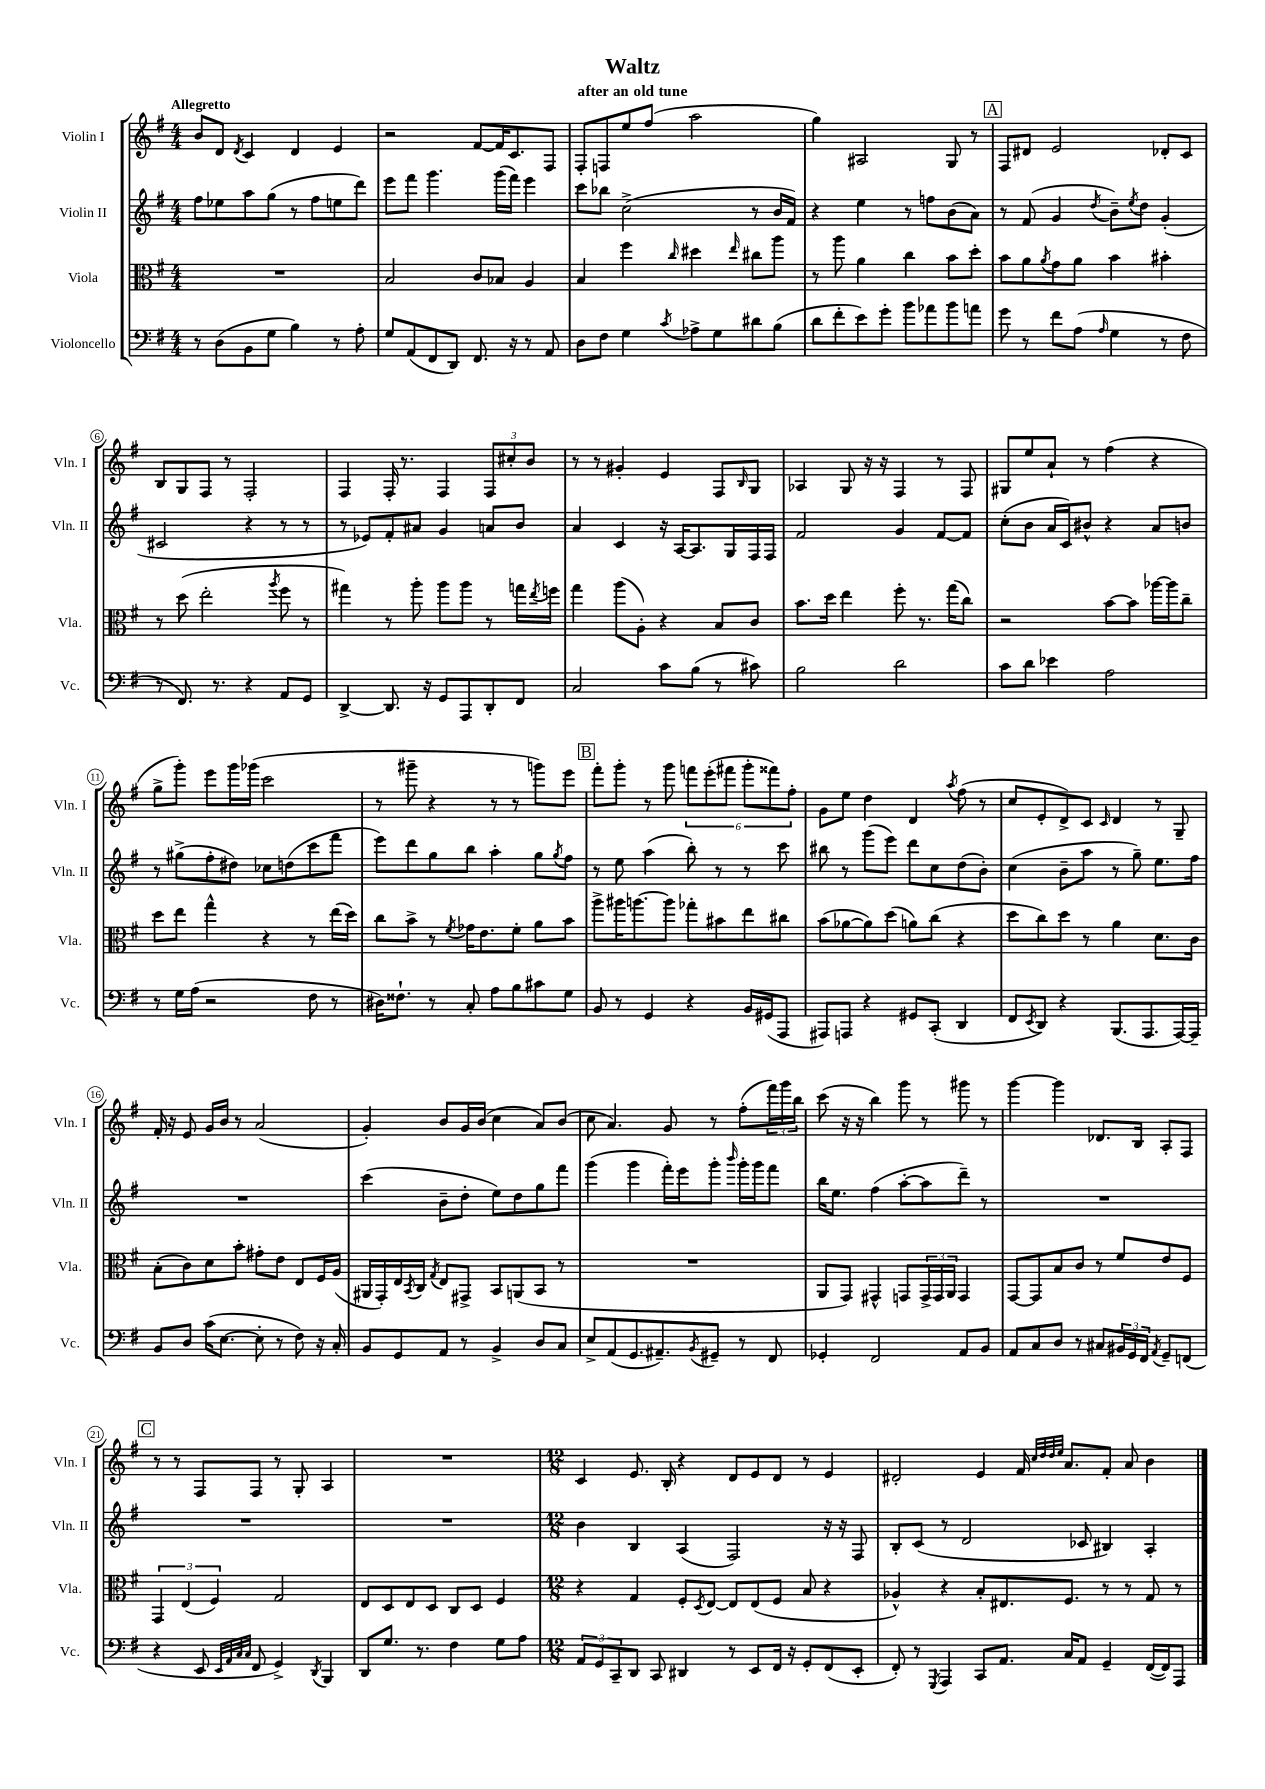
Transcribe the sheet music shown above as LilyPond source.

\header { title = "Waltz" subtitle = "after an old tune" }
<<
\new StaffGroup <<
\new Staff = "s0" \with { instrumentName = "Violin I" shortInstrumentName = "Vln. I" } {
    \clef treble \key g \major \numericTimeSignature \time 4/4 \tempo "Allegretto"
    b'8 d'8 \acciaccatura { d'8 } c'4 d'4 e'4 |
    r2 fis'8~ fis'16 c'8. fis8 |
    fis8-. f8 e''8 fis''8( a''2 |
    g''4) ais2 g8 r8 |
    \mark \markup { \box "A" } fis8 dis'8 e'2 des'8-. c'8 |
    b8 g8 fis8 r8 fis2-. |
    fis4 fis16-. r8. fis4 \tuplet 3/2 { fis8 cis''8-. b'8 } |
    r8 r8 gis'4-. e'4 fis8 \grace { b16 } g8 |
    aes4 g8 r16 r16 fis4 r8 fis8 |
    gis8 e''8 a'8-! r8 fis''4( r4 |
    g''8-> g'''8-.) e'''8 g'''16 ges'''16( c'''2 |
    r8 gis'''8-- r4 r8 r8 g'''8) e'''8 |
    \mark \markup { \box "B" } fis'''8-. g'''8-. r8 g'''8 \tuplet 6/4 { f'''8 e'''8-.( fis'''8 g'''8-. fisis'''8) fis''8-. } |
    g'8 e''8 d''4 d'4 \acciaccatura { a''8 } fis''8( r8 |
    c''8 e'8-. d'8->) c'8 \grace { c'16 } d'4 r8 g8-- |
    fis'16-. r16 e'8 g'16 b'16 r8 a'2( |
    g'4-.) b'8 g'16 b'16( c''4 a'8) b'8( |
    c''8 a'4.) g'8 r8 fis''8-.( \tuplet 3/2 { fis'''16) g'''16 b''16 } |
    c'''8( r16 r16 b''4) g'''8 r8 gis'''8 r8 |
    g'''4~ g'''4 des'8. b16 a8-. fis8 |
    \mark \markup { \box "C" } r8 r8 fis8 fis8 r8 g8-. a4 |
    R1 |
    \numericTimeSignature \time 12/8 c'4 e'8. b16-. r4 d'8 e'8 d'8 r8 e'4 |
    dis'2-. e'4 fis'16 \grace { c''32 d''32 d''32 e''32 } a'8. fis'8-. a'8 b'4 \bar "|." |
}
\new Staff = "s1" \with { instrumentName = "Violin II" shortInstrumentName = "Vln. II" } {
    \clef treble \key g \major \numericTimeSignature \time 4/4
    fis''8 ees''8 a''8 g''8( r8 fis''8 e''8 d'''8) |
    e'''8 fis'''8 g'''4. g'''16( fis'''16) e'''4 |
    c'''8 bes''8 c''2->( r8 b'16 fis'16) |
    r4 e''4 r8 f''8 b'8( a'8) |
    \mark \markup { \box "A" } r8 fis'8( g'4 \acciaccatura { d''8 } b'8--) \acciaccatura { e''8 } d''8 g'4-.( |
    cis'2 r4 r8 r8 |
    r8 ees'8) fis'8-. ais'8 g'4 a'8 b'8 |
    a'4 c'4 r16 a16~ a8. g16 fis16 fis16 |
    fis'2 g'4 fis'8~ fis'8 |
    c''8-.( b'8 a'16 c'16) bis'8-^ r4 a'8 b'8 |
    r8 gis''8->( fis''8-. dis''8) ces''8 d''8( c'''8 fis'''8 |
    e'''8) d'''8 g''8 b''8 a''4-. g''8 \acciaccatura { g''8 } fis''8 |
    \mark \markup { \box "B" } r8 e''8 a''4( b''8-.) r8 r8 c'''8 |
    bis''8 r8 g'''8( e'''8) d'''8 c''8 d''8( b'8-.) |
    c''4( b'8-- a''8 r8 g''8--) e''8. fis''16 |
    R1 |
    c'''4( b'8-- d''8-. e''8) d''8 g''8 fis'''8 |
    g'''4( g'''4 fis'''16-.) e'''16 g'''8-. \grace { b'''16 } g'''16-. g'''16 fis'''8 |
    b''16 e''8. fis''4( a''8~-. a''8 d'''8--) r8 |
    R1 |
    \mark \markup { \box "C" } R1 |
    R1 |
    \numericTimeSignature \time 12/8 b'4 b4 a4( fis2) r16 r16 fis8 |
    b8-. c'8( r8 d'2 ces'8 bis4) a4-. \bar "|." |
}
\new Staff = "s2" \with { instrumentName = "Viola" shortInstrumentName = "Vla." } {
    \clef alto \key g \major \numericTimeSignature \time 4/4
    R1 |
    b2 c'8 bes8 a4 |
    b4 fis''4 \grace { c''16 } dis''4 \grace { e''16 } cis''8 a''8 |
    r8 a''8 a'4 c''4 b'8 d''8-. |
    \mark \markup { \box "A" } b'8 a'8 \acciaccatura { a'8 } g'8 a'8 b'4 bis'4-. |
    r8 d''8( e''2-. \acciaccatura { a''8 } fis''8 r8 |
    gis''4) r8 a''8-. a''8 a''8 r8 g''16 \acciaccatura { e''8 } f''16 |
    g''4 a''8( a8-.) r4 b8 c'8 |
    b'8. d''16 e''4 fis''8-. r8. g''16( c''8) |
    r2 b'8~ b'8 aes''16~ aes''16 c''8-- |
    d''8 e''8 g''4-^ r4 r8 e''16( d''16) |
    c''8 b'8-> r8 \acciaccatura { fis'8 } ges'16 e'8. fis'8-. a'8 b'8 |
    \mark \markup { \box "B" } a''8-> ais''16 a''8.~ a''8 ges''8-. bis'8 e''8 cis''8 |
    b'8( aes'8~ aes'8) d''8( a'8) c''8( r4 |
    d''8 c''8) d''8 r8 a'4 d'8. c'16 |
    b8-.( c'8) d'8 b'8-. gis'8-. e'8 e8 fis16 a16( |
    ais,16 g,16-.) e16 \acciaccatura { b,8 } c16 \acciaccatura { g8 } e8 gis,8-> b,8 a,8( b,8 r8 |
    R1 |
    a,8 g,8) gis,4-^ g,8 \tuplet 3/2 { g,16-> g,16 a,16 } g,4 |
    g,8~ g,8 b8 c'8 r8 fis'8 e'8 fis8 |
    \mark \markup { \box "C" } \tuplet 3/2 { g,4 e4( fis4) } g2 |
    e8 d8 e8 d8 c8 d8 fis4 |
    \numericTimeSignature \time 12/8 r4 g4 fis8-. \acciaccatura { d8 } e8~ e8 e8( fis8 b8 r4 |
    aes4-^) r4 b8-. eis8. fis8. r8 r8 g8 r8 \bar "|." |
}
\new Staff = "s3" \with { instrumentName = "Violoncello" shortInstrumentName = "Vc." } {
    \clef bass \key g \major \numericTimeSignature \time 4/4
    r8 d8( b,8 g8 b4) r8 a8-. |
    g8 a,8( fis,8 d,8) fis,8. r16 r8 a,8 |
    d8 fis8 g4 \acciaccatura { c'8 } aes8-> g8 dis'8 b8( |
    d'8 fis'8-. e'8) g'8-. b'8 aes'8 b'8 a'8 |
    \mark \markup { \box "A" } g'8 r8 fis'8 a8( \grace { a16 } g4 r8 fis8 |
    r8 fis,8.) r8. r4 a,8 g,8 |
    d,4~-> d,8. r16 g,8 a,,8 d,8-. fis,8 |
    c2 c'8 b8( r8 cis'8) |
    b2 d'2 |
    c'8 d'8 ees'4 a2 |
    r8 g16 a16( r2 fis8 r8 |
    dis16) fisis8.-! r8 c8-. a8 b8 cis'8 g8 |
    \mark \markup { \box "B" } b,8 r8 g,4 r4 b,16 gis,16( a,,8 |
    ais,,8) a,,8 r4 gis,8 c,8-.( d,4 |
    fis,8 \acciaccatura { e,8 } d,8) r4 b,,8.( a,,8. a,,16~) a,,16-- |
    b,8 d8 c'16( e8.~ e8-. r8 fis8) r16 c16-. |
    b,8 g,8 a,8 r8 b,4-> d8 c8 |
    e8-> a,8( g,8. ais,8.--) \acciaccatura { b,8 } gis,8-- r8 fis,8 |
    ges,4-. fis,2 a,8 b,8 |
    a,8 c8 d8 r8 cis8 \tuplet 3/2 { bis,16 g,16 fis,16 } \acciaccatura { a,8 } g,8-- f,8( |
    \mark \markup { \box "C" } r4 e,8 \grace { e,32 a,32 c32 c32 } fis,8 g,4->) \acciaccatura { d,8 } b,,4 |
    d,8 g8. r8. fis4 g8 a8 |
    \numericTimeSignature \time 12/8 \tuplet 3/2 { a,8 g,8 c,8-- } d,8 c,8 dis,4 r8 e,8 fis,16 r16 g,8-. fis,8( e,8-. |
    fis,8-.) r8 \acciaccatura { g,,8 } a,,4 c,8 a,8. c16 a,8 g,4-- fis,16~( fis,16) a,,8 \bar "|." |
}
>>
>>
\layout { \context { \Score \override BarNumber.stencil = #(make-stencil-circler 0.1 0.3 ly:text-interface::print) } }
